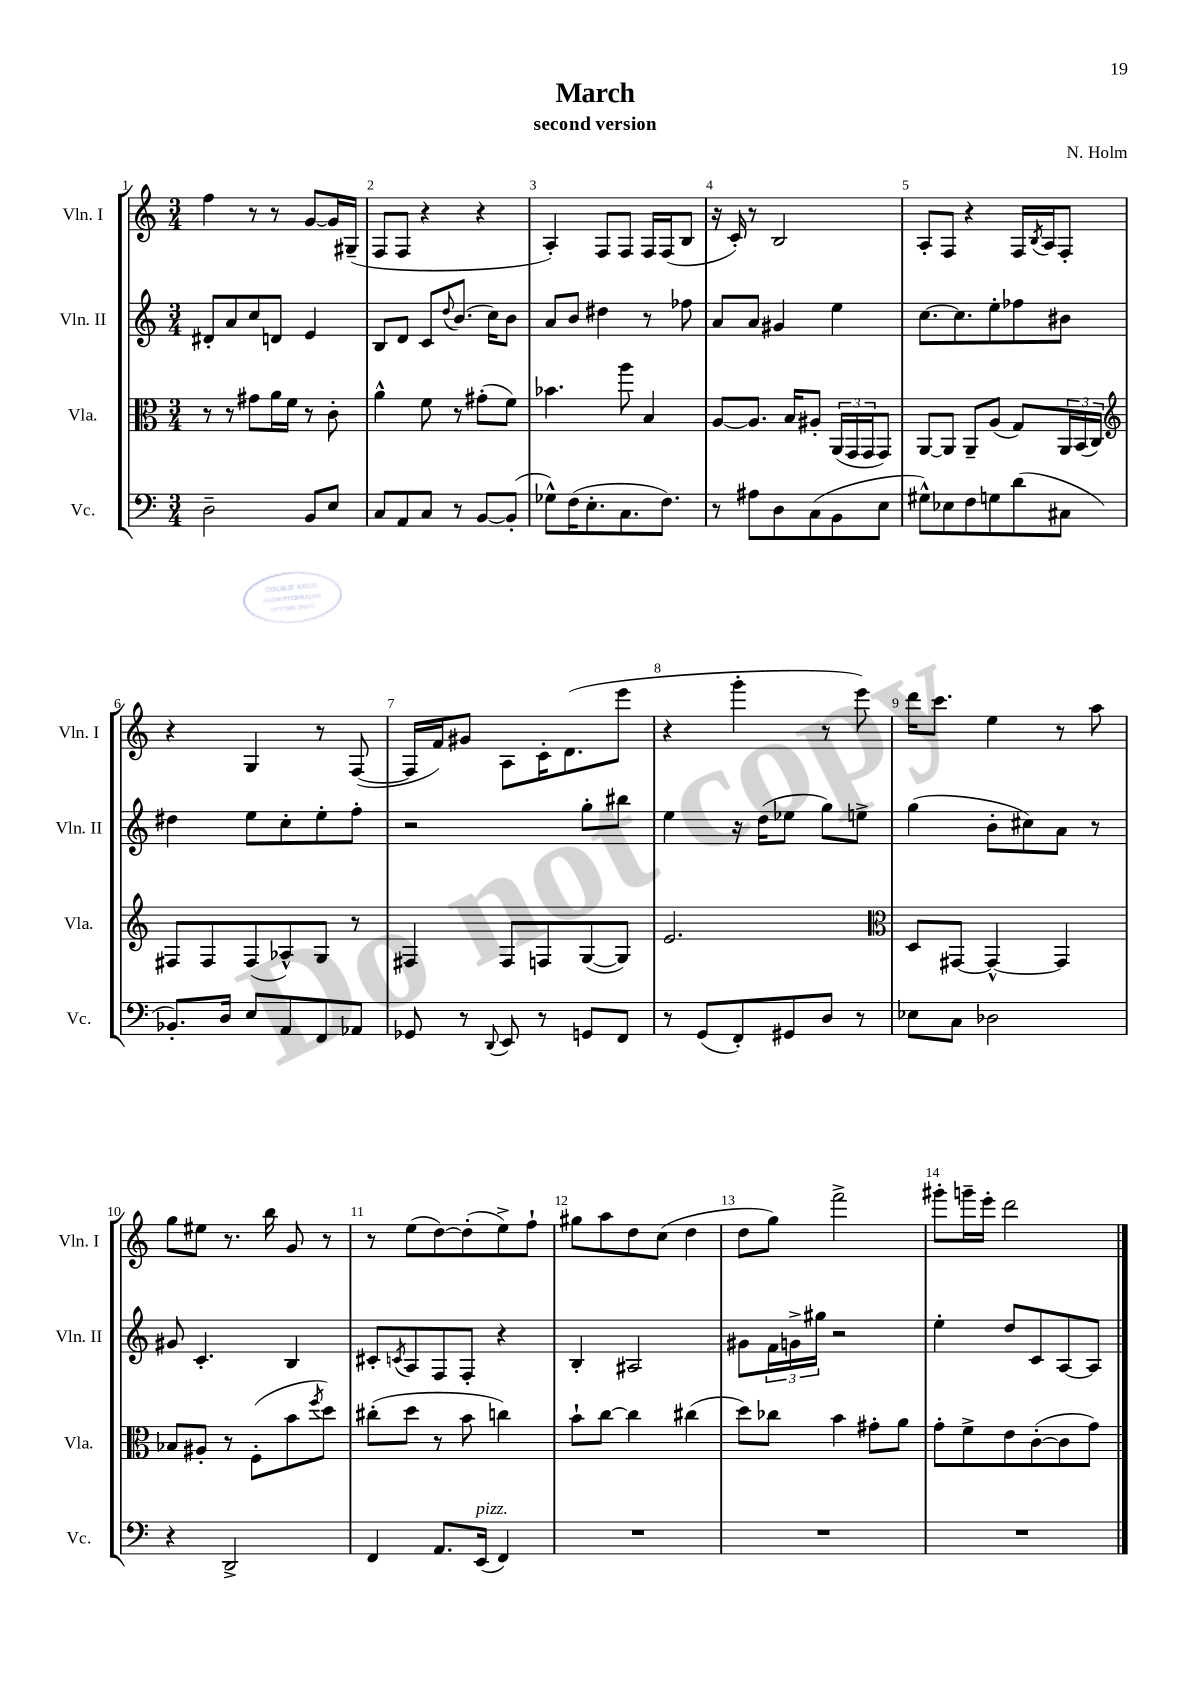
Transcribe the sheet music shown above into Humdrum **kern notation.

**kern	**kern	**kern	**kern
*staff4	*staff3	*staff2	*staff1
*clefF4	*clefC3	*clefG2	*clefG2
*k[]	*k[]	*k[]	*k[]
*M3/4	*M3/4	*M3/4	*M3/4
2D~	8r	8d#'	4ff
.	8r	8a	.
.	8g#	8cc	8r
.	16a	8d	8r
.	16f	.	.
8BB	8r	4e	[8g
8E	8c'	.	16g]
.	.	.	(16G#~
=	=	=	=
8C	4a^^	8B	8F
8AA	.	8d	8F
8C	8f	8c	4r
.	.	8qqdd	.
8r	8r	(8.b	.
[8BB	(8g#'	.	4r
.	.	16cc)	.
(8BB']	8f)	8b	.
=	=	=	=
8G-^^)	4.b-	8a	4A')
(16F	.	8b	.
8.E'	.	.	.
.	.	4dd#	8F
8.C	8aa	.	8F
.	4B	8r	16F
8.F)	.	.	(16F
.	.	8ff-	8B
=	=	=	=
8r	[8A	8a	16r
.	.	.	16c')
8A#	8.A]	8a	8r
8D	.	4g#	2B
.	16B	.	.
(8C	8A#'	.	.
8BB	(24AA	4ee	.
.	24GG	.	.
.	24GG	.	.
8E	8GG)	.	.
=	=	=	=
8G#^^)	[8AA	[8.cc	8A'
8E-	8AA]	.	8F
.	.	8.cc]	.
8F	8AA~	.	4r
8G	(8A	8ee'	.
(8d	8G)	8ff-	16F
.	.	.	8qB
.	.	.	16A
8C#	24AA	8b#	8F'
.	(24BB	.	.
.	24C)	.	.
=	=	=	=
*	*clefG2	*	*
8.BB-')	8F#	4dd#	4r
.	8F#	.	.
16D	.	.	.
8E	(8F#	8ee	4G
8AA	8A-^^)	8cc'	.
8FF	8G	8ee'	8r
8AA-	8r	8ff'	([8F
=	=	=	=
8GG-	4F#	2r	16F]
.	.	.	16f)
8r	.	.	8g#
8qqDD	.	.	.
8EE	8F#	.	8A
8r	8F	.	16c'
.	.	.	(8.d
8GG	([8G	8gg'	.
8FF	8G])	8bb#	8eee
=	=	=	=
8r	2.e	4ee	4r
(8GG	.	.	.
8FF')	.	16r	4ggg'
.	.	(16dd	.
8GG#	.	8ee-	.
8D	.	8gg)	8r
8r	.	8ee^	8eee)
=	=	=	=
*	*clefC3	*	*
8E-	8D	(4gg	16ddd
.	.	.	8.ccc
8C	[8GG#	.	.
2D-	4GG#^^_	8b'	4ee
.	.	8cc#)	.
.	4GG#]	8a	8r
.	.	8r	8aa
=	=	=	=
4r	8B-	8g#	8gg
.	8A#'	4.c'	8ee#
2DD^	8r	.	8.r
.	(8F'	.	.
.	.	.	16bb
.	8b	4B	8g
.	8qff	.	.
.	8dd)	.	8r
=	=	=	=
4FF	(8cc#'	8c#'	8r
.	.	8qc	.
.	8dd	8A	(8ee
8.AA	8r	8F	[8dd)
.	8b	8F'	(8dd']
(16EE	.	.	.
4FF)	4cc)	4r	8ee^)
.	.	.	8ff`
=	=	=	=
2.r	8b`	4B'	8gg#
.	[8cc	.	8aa
.	4cc]	2A#	8dd
.	.	.	(8cc
.	(4cc#	.	4dd
=	=	=	=
2.r	8dd)	8g#	8dd
.	8cc-	24f	8gg)
.	.	24g^	.
.	.	24gg#	.
.	4b	2r	2fff^
.	8g#'	.	.
.	8a	.	.
=	=	=	=
2.r	8g'	4ee'	8ggg#'
.	8f^	.	16ggg~
.	.	.	16eee'
.	8e	8dd	2ddd
.	([8c'	8c	.
.	8c]	[8A	.
.	8g)	8A]	.
==	==	==	==
*-	*-	*-	*-
